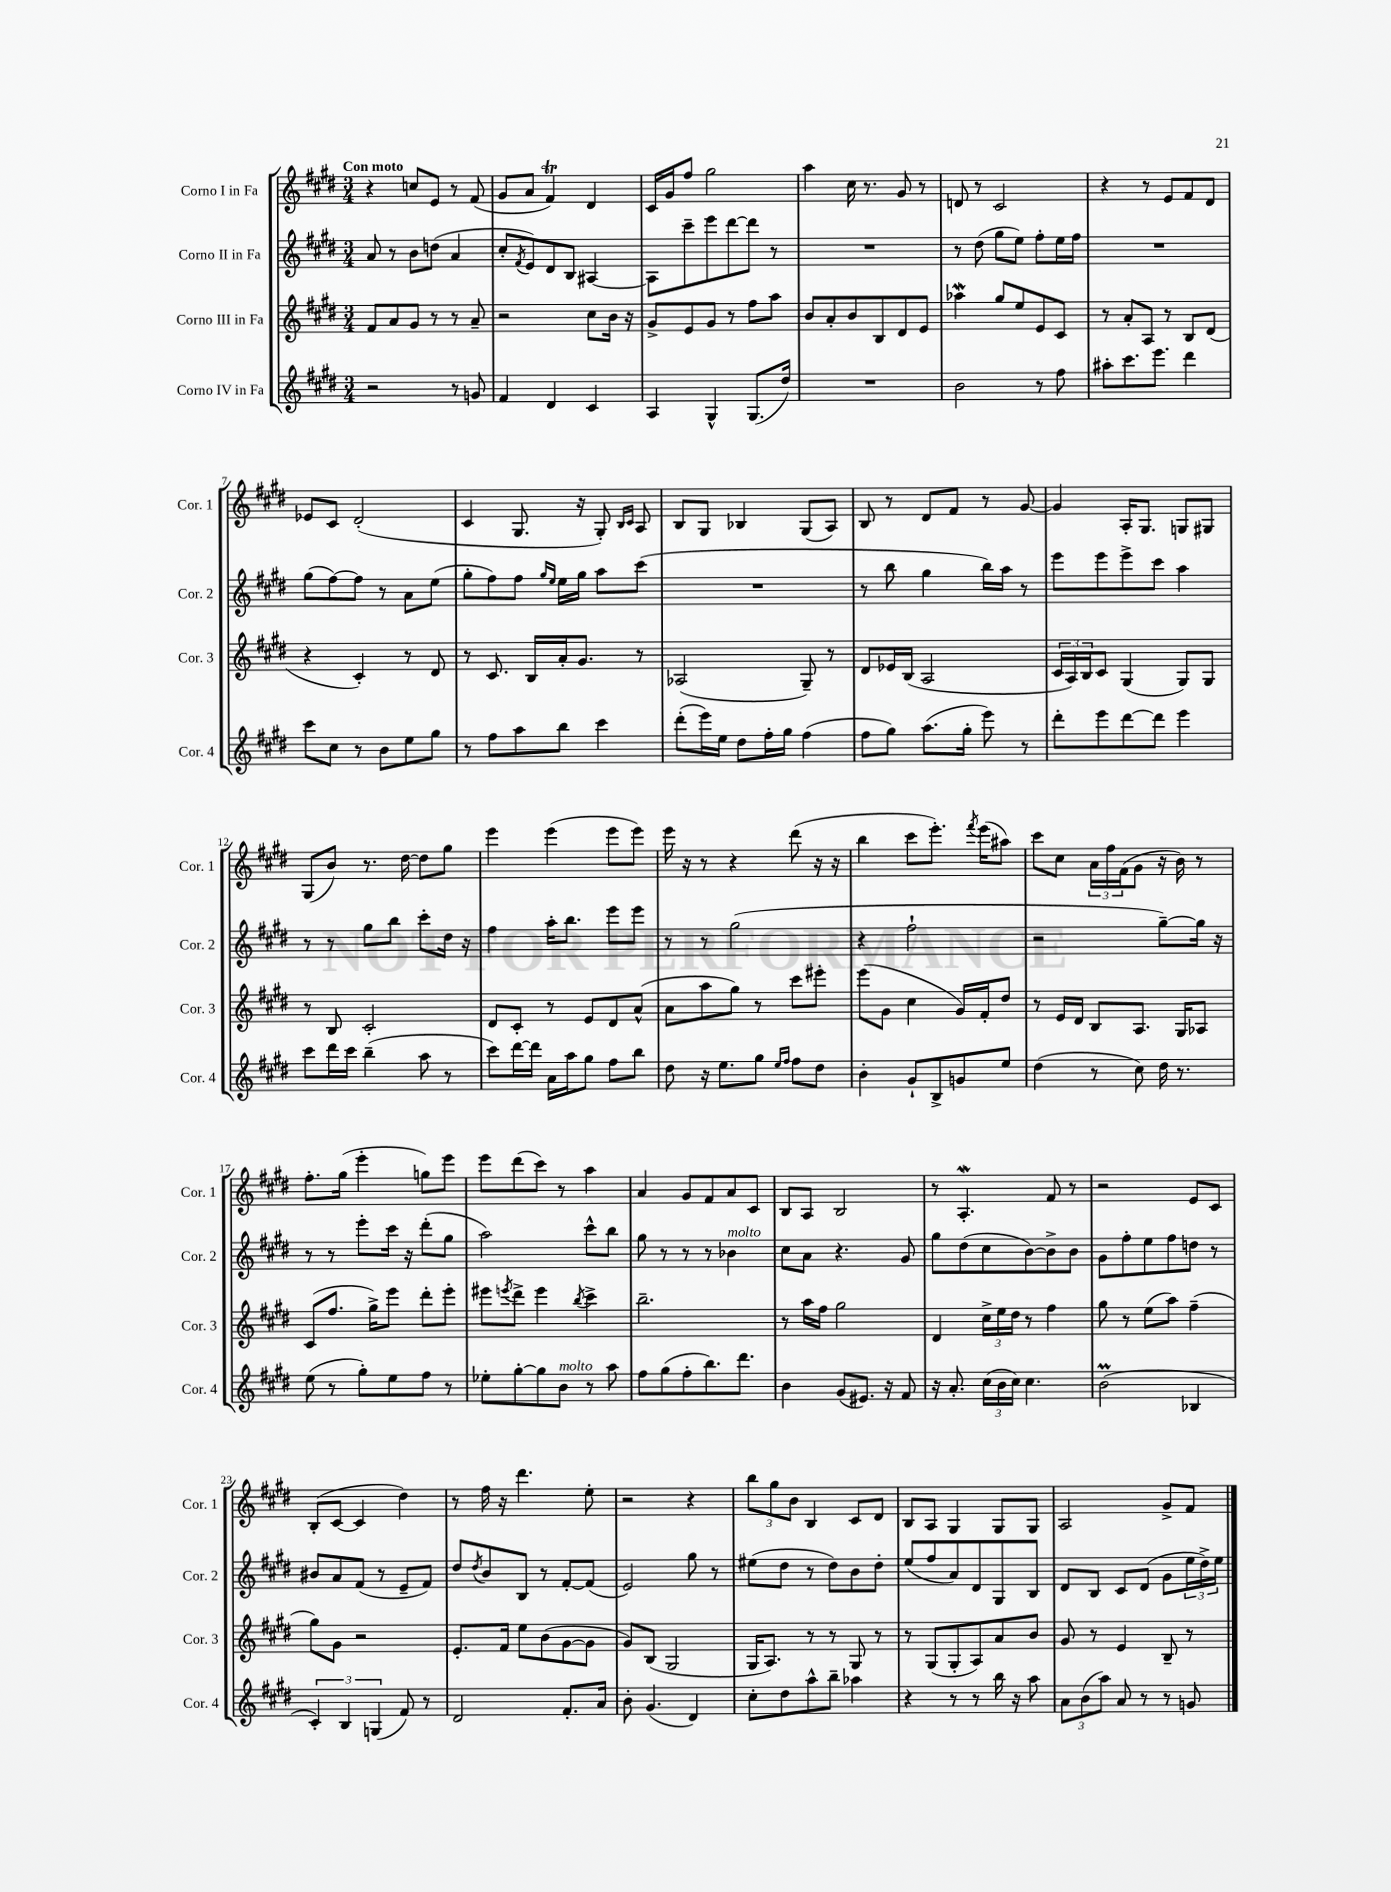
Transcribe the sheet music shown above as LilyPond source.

<<
\new StaffGroup <<
\new Staff = "s0" \with { instrumentName = "Corno I in Fa" shortInstrumentName = "Cor. 1" } {
    \clef treble \key e \major \numericTimeSignature \time 3/4 \tempo "Con moto"
    r4 c''8 e'8 r8 fis'8( |
    gis'8 a'8 fis'4\trill) dis'4 |
    cis'16 gis'16 fis''8 gis''2 |
    a''4 cis''16 r8. gis'8 r8 |
    d'8 r8 cis'2 |
    r4 r8 e'8 fis'8 dis'8 |
    ees'8 cis'8 dis'2-.( |
    cis'4 gis8. r16 gis8-.) \grace { b16 cis'16 } a8 |
    b8 gis8 bes4 gis8( a8) |
    b8 r8 dis'8 fis'8 r8 gis'8~ |
    gis'4 a16-. gis8. g8 gis8 |
    gis8( b'8) r8. dis''16~ dis''8 gis''8 |
    e'''4 e'''4( e'''8 e'''8) |
    e'''16 r16 r8 r4 dis'''8( r16 r16 |
    b''4 cis'''8 e'''8.-.) \acciaccatura { fis'''8 } e'''16( ais''8) |
    cis'''8 cis''8 \tuplet 3/2 { a'16 fis''16 fis'16( } gis'8 r16 b'16) r8 |
    fis''8.-. gis''16( e'''4-. g''8) e'''8 |
    e'''8 dis'''8( cis'''8) r8 a''4 |
    a'4 gis'8 fis'8 a'8 cis'8 |
    b8 a8 b2 |
    r8 a4.-.\mordent fis'8 r8 |
    r2 e'8 cis'8 |
    b8-.( cis'8~ cis'4 dis''4) |
    r8 fis''16 r16 dis'''4. e''8-. |
    r2 r4 |
    \tuplet 3/2 { b''8 gis''8 b'8 } b4 cis'8 dis'8 |
    b8 a8 gis4 gis8 gis8 |
    a2 gis'8-> fis'8 \bar "|." |
}
\new Staff = "s1" \with { instrumentName = "Corno II in Fa" shortInstrumentName = "Cor. 2" } {
    \clef treble \key e \major \numericTimeSignature \time 3/4
    a'8 r8 b'8 d''8( a'4 |
    cis''8-. \acciaccatura { fis'8 } e'8) dis'8 b8 ais4~ |
    ais8 cis'''8-- e'''8 dis'''8~ dis'''8 r8 |
    R2. |
    r8 dis''8( gis''8 e''8) fis''8-. e''16 fis''16 |
    R2. |
    gis''8( fis''8~) fis''8 r8 a'8 e''8( |
    gis''8-. fis''8) fis''8 \grace { gis''16 e''16 } e''16 gis''16 a''8 cis'''8( |
    R2. |
    r8 b''8 gis''4 b''16) a''16 r8 |
    e'''8 e'''8 e'''8-> cis'''8 a''4 |
    r8 r8 gis''8 b''8 cis'''8-. dis''16 r16 |
    fis''4 a''16-. b''8. e'''8 e'''8 |
    r8 r8 gis''2( |
    r4 fis''2-! |
    r2 gis''8~--) gis''16 r16 |
    r8 r8 e'''8-. cis'''16 r16 dis'''8-.( gis''8 |
    a''2) cis'''8-^ b''8 |
    gis''8 r8 r8 r8 bes'4^\markup { \italic "molto" } |
    cis''8 a'8 r4. gis'8 |
    gis''8 dis''8( cis''8 b'8~) b'8-> b'8 |
    gis'8 fis''8-. e''8 fis''8 d''8 r8 |
    bis'8 a'8 fis'8( r8 e'8-- fis'8) |
    dis''8 \acciaccatura { dis''8 } b'8 b8 r8 fis'8~-. fis'8( |
    e'2) gis''8 r8 |
    eis''8( dis''8 r8 dis''8) b'8 dis''8-. |
    e''8( fis''8 a'8) dis'8 gis8 b8 |
    dis'8 b8 cis'8 dis'8( gis'8 \tuplet 3/2 { e''16 dis''16->) e''16 } \bar "|." |
}
\new Staff = "s2" \with { instrumentName = "Corno III in Fa" shortInstrumentName = "Cor. 3" } {
    \clef treble \key e \major \numericTimeSignature \time 3/4
    fis'8 a'8 gis'8 r8 r8 a'8-- |
    r2 cis''8 b'16 r16 |
    gis'8-> e'8 gis'8 r8 fis''8 a''8 |
    b'8 a'8-. b'8 b8 dis'8 e'8 |
    aes''4\mordent gis''8 e''8 e'8 cis'8 |
    r8 a'8-. a8 r8 b8 dis'8( |
    r4 cis'4-.) r8 dis'8 |
    r8 cis'8. b16 a'16-. gis'8. r8 |
    aes2( gis8--) r8 |
    dis'8 ees'16 b16( a2 |
    \tuplet 3/2 { cis'16 a16) b16 } cis'8 gis4( gis8) gis8 |
    r8 b8 cis'2-. |
    dis'8 cis'8-. r8 e'8 dis'8 a'8-^( |
    a'8 a''8 gis''8) r8 cis'''8 eis'''8-. |
    e'''8( gis'8 cis''4 gis'16) fis'16-. dis''8 |
    r8 e'16 dis'16 b8 a8. gis16 aes8 |
    cis'8( fis''8. gis''16->) e'''8 dis'''8-. e'''8-. |
    eis'''8 \acciaccatura { e'''8 } dis'''8-> e'''4 \acciaccatura { b''8 } cis'''4-> |
    b''2.-- |
    r8 a''16 fis''16 gis''2 |
    dis'4 \tuplet 3/2 { cis''16-> e''16 dis''16 } r8 fis''4 |
    gis''8 r8 e''8( a''8) fis''4--( |
    gis''8) gis'8 r2 |
    e'8.-. fis'16 e''8 b'8( gis'8~ gis'8 |
    gis'8) b8( gis2 |
    gis16 a8.) r8 r8 gis8 r8 |
    r8 gis8( gis8-. a8) a'8 b'8 |
    gis'8 r8 e'4 b8-- r8 \bar "|." |
}
\new Staff = "s3" \with { instrumentName = "Corno IV in Fa" shortInstrumentName = "Cor. 4" } {
    \clef treble \key e \major \numericTimeSignature \time 3/4
    r2 r8 g'8 |
    fis'4 dis'4 cis'4 |
    a4 gis4-^ gis8.( dis''16) |
    R2. |
    b'2 r8 fis''8 |
    ais''8-. cis'''8. e'''8. dis'''4 |
    cis'''8 cis''8 r8 b'8 e''8 gis''8 |
    r8 fis''8 a''8 b''8 cis'''4 |
    dis'''8-.( e'''16) e''16 dis''8 fis''16-. gis''16 fis''4( |
    fis''8 gis''8) a''8.( gis''16-. e'''8) r8 |
    dis'''8-. e'''8 dis'''8~ dis'''8 e'''4 |
    cis'''8 dis'''16 cis'''16 b''4--( a''8 r8 |
    cis'''8) dis'''16~ dis'''16 a'16 a''16 gis''8 fis''8 b''8 |
    dis''8 r16 e''8. gis''8 \grace { e''16 fis''16 } fis''8 dis''8 |
    b'4-. gis'8-! b8-> g'8 e''8 |
    dis''4( r8 cis''8) dis''16 r8. |
    e''8( r8 gis''8-.) e''8 fis''8 r8 |
    ees''8-. gis''8~-. gis''8 b'8^\markup { \italic "molto" } r8 a''8 |
    fis''8 gis''8( fis''8-. b''8.) dis'''8. |
    b'4 gis'8( eis'8.) r16 fis'8 |
    r16 a'8.-. \tuplet 3/2 { cis''16( b'16 cis''16) } cis''4. |
    b'2\prall( bes4 |
    \tuplet 3/2 { cis'4-.) b4 g4( } fis'8) r8 |
    dis'2 fis'8.-. a'16 |
    b'8-. gis'4.( dis'4) |
    cis''8-. dis''8 a''8-^ b''8-- aes''4 |
    r4 r8 r8 b''16 r16 a''8 |
    \tuplet 3/2 { a'8 b'8( a''8) } a'8 r8 r8 g'8 \bar "|." |
}
>>
>>
